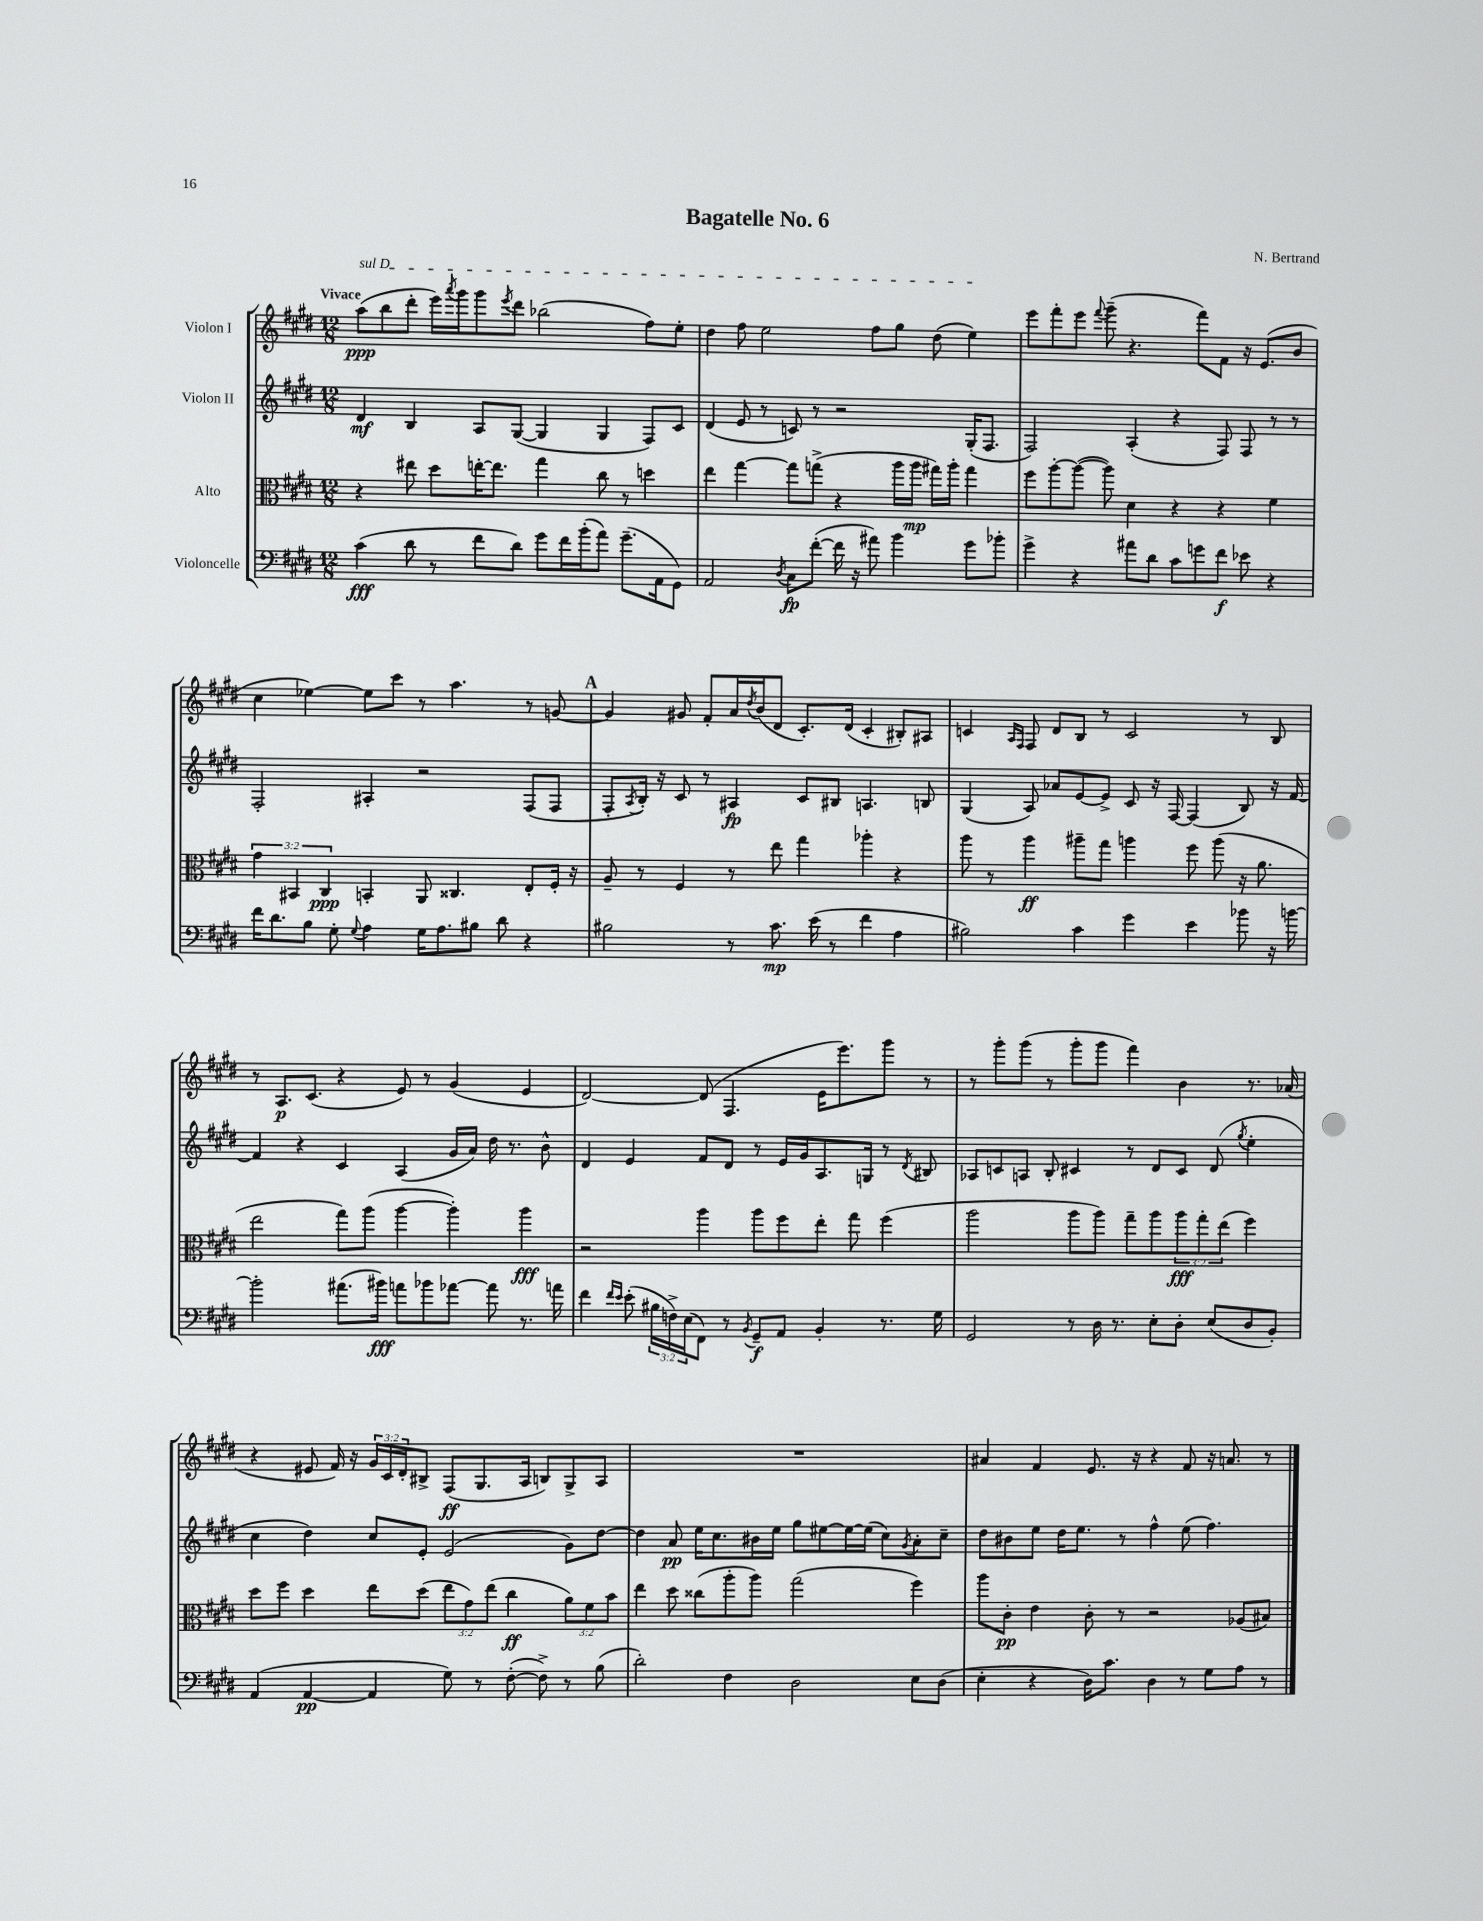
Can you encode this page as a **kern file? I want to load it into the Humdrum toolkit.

**kern	**dynam	**kern	**dynam	**kern	**dynam	**kern	**dynam
*part4	*part4	*part3	*part3	*part2	*part2	*part1	*part1
*staff4	*staff4	*staff3	*staff3	*staff2	*staff2	*staff1	*staff1
*I"Violoncelle	*	*I"Alto	*	*I"Violon II	*	*I"Violon I	*
*clefF4	*	*clefC3	*	*clefG2	*	*clefG2	*
*k[f#c#g#d#]	*	*k[f#c#g#d#]	*	*k[f#c#g#d#]	*	*k[f#c#g#d#]	*
*M12/8	*	*M12/8	*	*M12/8	*	*M12/8	*
=1	=1	=1	=1	=1	=1	=1	=1
!	!	!	!	!	!	!LO:TX:a:B:t=Vivace	!
!	!	!	!	!	!	!LO:TX:a:i:t=sul D	!
(4c#\	fff	4r	.	4d#/	mf	(8aa\L	ppp
.	.	.	.	.	.	8bb\	.
8d#\	.	8ee#X\	.	4B/	.	8ddd#'\J	.
8r	.	8dd#\L	.	.	.	16eee\LL)	.
.	.	.	.	.	.	8qaaa/	.
.	.	.	.	.	.	16ggg#\J	.
8f#\L	.	[16een'\K	.	8A/L	.	8ggg#\	.
.	.	8.ee\J]	.	.	.	.	.
.	.	.	.	.	.	8qeee/	.
8d#\J)	.	.	.	([8G#/J	.	8ddd#\J	.
8g#\L	.	4gg#\	.	4G#/]	.	(2bb-X\	.
16f#\L	.	.	.	.	.	.	.
(16b'\J	.	.	.	.	.	.	.
8a\J)	.	8cc#\	.	4G#/	.	.	.
(8.g#~\L	.	8r	.	.	.	.	.
.	.	4ddn\	.	8F#/L)	.	8ff#\L)	.
16AA\k	.	.	.	.	.	.	.
8GG#\J)	.	.	.	8c#/J	.	8ee'\J	.
=2	=2	=2	=2	=2	=2	=2	=2
2AA/	.	4ee\	.	(4d#/	.	4dd#\	.
.	.	[4gg#\	.	8e/	.	8ff#\	.
.	.	.	.	8r	.	2ee\	.
8qD#/	.	.	.	.	.	.	.
8C#\L	fp	8gg#\L]	.	8cn/)	.	.	.
([8f#'\J	.	(8ggn^\J	.	8r	.	.	.
16f#\]	.	4r	.	2r	.	.	.
16r	.	.	.	.	.	.	.
8a#X\)	.	.	.	.	.	8ff#\L	.
4b\	.	16aa\LL	.	.	.	8gg#\J	.
.	.	16aa\JJ	mp	.	.	.	.
.	.	16gg#X\LL)	.	.	.	(8dd#\	.
.	.	16aa'\JJ	.	.	.	.	.
8g#\L	.	4gg#\	.	(16G#'/KL	.	4ee\)	.
.	.	.	.	8.F#/J	.	.	.
8b-X'\J	.	.	.	.	.	.	.
=3	=3	=3	=3	=3	=3	=3	=3
4g#^\	.	8ff#\L	.	2F#/)	.	8eee\L	.
.	.	[8aa'\	.	.	.	8fff#'\	.
4r	.	(8aa\J_	.	.	.	8eee\J	.
.	.	.	.	.	.	8qqfff#/	.
.	.	8aa\])	.	.	.	(8ggg#~\	.
8a#X\L	.	4d#\	.	(4A'/	.	4.r	.
8d#\J	.	.	.	.	.	.	.
8c#\L	.	4r	.	4r	.	.	.
8gn\	.	.	.	.	.	8fff#\L)	.
8f#\J	f	4r	.	8F#/)	.	8f#\J	.
8e-X\	.	.	.	8F#/	.	16r	.
.	.	.	.	.	.	(8.e/L	.
4r	.	4f#\	.	8r	.	.	.
.	.	.	.	8r	.	8b/J	.
!!LO:LB:g=z
=4	=4	=4	=4	=4	=4	=4	=4
16f#\KL	.	6g#\	.	2F#'/	.	4cc#\	.
8.d#\	.	.	.	.	.	.	.
.	.	6BB#X/	.	.	.	.	.
8B\J	.	.	.	.	.	[4ee-X\)	.
.	.	6C#/	ppp	.	.	.	.
8G#'\	.	.	.	.	.	.	.
8qqG#/	.	.	.	.	.	.	.
4A\	.	4BBn'/	.	4A#X'/	.	8ee-\L]	.
.	.	.	.	.	.	8ccc#\J	.
16G#\KL	.	8AA/	.	2r	.	8r	.
8.A\	.	.	.	.	.	.	.
.	.	4.C##X/	.	.	.	4.aa\	.
8B#X\J	.	.	.	.	.	.	.
8d#\	.	.	.	.	.	.	.
4r	.	8E'/L	.	(8F#/L	.	8r	.
.	.	16F#'/Jk	.	8F#/J	.	[8gn/	.
.	.	16r	.	.	.	.	.
!!LO:REH:place=s1:t=A
=5	=5	=5	=5	=5	=5	=5	=5
2B#X\	.	8A~/	.	8F#'/L	.	4g/]	.
.	.	.	.	8qA/	.	.	.
.	.	8r	.	16B'/Jk)	.	.	.
.	.	.	.	16r	.	.	.
.	.	4F#/	.	8c#/	.	8g#X/	.
.	.	.	.	8r	.	8f#'/L	.
8r	.	8r	.	4A#X/	fp	16a/L	.
.	.	.	.	.	.	8qdd#/	.
.	.	.	.	.	.	(16b/J	.
8.c#\	mp	8ee\	.	.	.	8d#/J	.
.	.	4gg#\	.	8c#/L	.	8.c#'/L)	.
(16e\	.	.	.	.	.	.	.
8r	.	.	.	8B#X/J	.	.	.
.	.	.	.	.	.	(16d#/Jk	.
4f#\	.	4aa-X'\	.	4.An/	.	4c#'/	.
4A\	.	4r	.	.	.	8B#X'/L)	.
.	.	.	.	8Bn/	.	8A#X/J	.
=6	=6	=6	=6	=6	=6	=6	=6
2B#X\)	.	8aa\	.	(4G#/	.	4cn/	.
.	.	8r	.	.	.	.	.
.	.	.	.	.	.	16qqA/LL	.
.	.	.	.	.	.	16qqF#/JJ	.
.	.	4aa\	ff	8A/)	.	8F#/	.
.	.	.	.	8a-X/L	.	8d#/L	.
4c#\	.	8aa#X~\L	.	[8e/	.	8B/J	.
.	.	8gg#\J	.	8e^/J]	.	8r	.
4g#\	.	4aan\	.	8c#/	.	2c/	.
.	.	.	.	16r	.	.	.
.	.	.	.	[16F#/	.	.	.
4e\	.	8ff#\	.	(4F#/]	.	.	.
.	.	(8aa\	.	.	.	.	.
8b-X\	.	16r	.	8B/)	.	8r	.
.	.	8.a\	.	.	.	.	.
16r	.	.	.	16r	.	8B/	.
[16bn\	.	.	.	[16f#/	.	.	.
!!LO:LB:g=z
=7	=7	=7	=7	=7	=7	=7	=7
2b'\]	.	2ee\	.	4f#/]	.	8r	.
.	.	.	.	.	.	8.A/L	p
.	.	.	.	4r	.	.	.
.	.	.	.	.	.	(8.c#/J	.
(8.a#X\L	.	8gg#\L)	.	4c#/	.	4r	.
.	.	(8aa\J	.	.	.	.	.
16b#X\Jk)	fff	.	.	.	.	.	.
8an\L	.	[4aa\	.	(4A/	.	8e/)	.
8b-X\	.	.	.	.	.	8r	.
[8a-X\J	.	4aa'\])	.	16g#/LL	.	(4g#/	.
.	.	.	.	16a/JJ)	.	.	.
8a-\]	.	.	.	16dd#\	.	.	.
.	.	.	.	8.r	.	.	.
8.r	.	4aa\	fff	.	.	4e/	.
.	.	.	.	8b^^\	.	.	.
16an\	.	.	.	.	.	.	.
=8	=8	=8	=8	=8	=8	=8	=8
4f#\	.	2r	.	4d#/	.	[2d#/)	.
16qqf#/LL	.	.	.	.	.	.	.
16qqe/JJ	.	.	.	.	.	.	.
(8e'\	.	.	.	4e/	.	.	.
24B#X\LL	.	.	.	.	.	.	.
24Fn^\)	.	.	.	.	.	.	.
(24E\J	.	.	.	.	.	.	.
8FF#\J)	.	4aa\	.	8f#/L	.	(8d#/]	.
8r	.	.	.	8d#/J	.	4.F#/	.
8qBB/	.	.	.	.	.	.	.
8GG#~/L	f	8aa\L	.	8r	.	.	.
8AA/J	.	8ff#\	.	16e/LL	.	.	.
.	.	.	.	16g#/J	.	.	.
4BB'/	.	8ee'\J	.	8.A/	.	16e\KL	.
.	.	.	.	.	.	8.eee\)	.
.	.	8gg#\	.	.	.	.	.
.	.	.	.	16Gn/Jk	.	.	.
8.r	.	(4ff#\	.	8r	.	8ggg#\J	.
.	.	.	.	8qd#/	.	.	.
.	.	.	.	8B#X/	.	8r	.
16G#\	.	.	.	.	.	.	.
=9	=9	=9	=9	=9	=9	=9	=9
2GG#/	.	2aa\	.	8A-X/L	.	8r	.
.	.	.	.	8cn/	.	8ggg#'\L	.
.	.	.	.	8An/J	.	(8ggg#\J	.
.	.	.	.	8B'/	.	8r	.
8r	.	8aa\L	.	4c#X/	.	8ggg#'\L	.
16D#\	.	8aa\J)	.	.	.	8ggg#\J	.
8.r	.	.	.	.	.	.	.
.	.	8gg#~\L	.	8r	.	4fff#\)	.
8E'\L	.	8aa\	.	8d#/L	.	.	.
8D#'\J	.	12aa\	fff	8c#/J	.	4b\	.
.	.	12gg#'\	.	.	.	.	.
(8E/L	.	.	.	(8d#/	.	.	.
.	.	(12ee\J	.	.	.	.	.
.	.	.	.	8qgg#/	.	.	.
8D#/	.	4ff#\)	.	4ee'\	.	8.r	.
8BB'/J)	.	.	.	.	.	.	.
.	.	.	.	.	.	(16a-X/	.
!!LO:LB:g=z
=10	=10	=10	=10	=10	=10	=10	=10
(4AA/	.	8dd#\L	.	4cc#\	.	4r	.
.	.	8ff#\J	.	.	.	.	.
[4AA/	pp	4dd#\	.	4dd#\)	.	8e#X/	.
.	.	.	.	.	.	16f#/)	.
.	.	.	.	.	.	16r	.
4AA/]	.	8ee\L	.	8cc#/L	.	24g#/LL	.
.	.	.	.	.	.	24c#/	.
.	.	.	.	.	.	24d#'/J	.
.	.	(8dd#\J	.	8e'/J	.	8B#X^/J	.
8G#\)	.	12ee\L	.	(2e/	.	(8F#/L	ff
.	.	12g#\)	.	.	.	.	.
8r	.	.	.	.	.	8.G#/	.
.	.	(12ee\J	.	.	.	.	.
([8F#'\	.	4cc#\	ff	.	.	.	.
.	.	.	.	.	.	16A/Jk	.
8F#^\])	.	.	.	.	.	8Bn/L)	.
8r	.	12a\L)	.	8g#\L)	.	8G#^/	.
.	.	12f#\	.	.	.	.	.
(8B\	.	.	.	[8dd#\J	.	8A/J	.
.	.	12b\J	.	.	.	.	.
=11	=11	=11	=11	=11	=11	=11	=11
2d#'\)	.	4ee\	.	4dd#\]	.	1.r	.
.	.	8dd#\	.	8a/	pp	.	.
.	.	(8cc##X\L	.	16ee\KL	.	.	.
.	.	.	.	8.cc#\	.	.	.
4F#\	.	8aa'\	.	.	.	.	.
.	.	8aa\J)	.	16b#X\L	.	.	.
.	.	.	.	16ee\JJ	.	.	.
2D#\	.	(2gg#\	.	8gg#\L	.	.	.
.	.	.	.	[8ee#X\	.	.	.
.	.	.	.	16ee#\L_	.	.	.
.	.	.	.	(16ee#\JJ]	.	.	.
.	.	.	.	8cc#\L)	.	.	.
.	.	.	.	8qg#/	.	.	.
8E\L	.	4ff#\)	.	8a'\	.	.	.
(8D#\J	.	.	.	8cc#~\J	.	.	.
=12	=12	=12	=12	=12	=12	=12	=12
4E'\	.	8aa\L	.	8dd#\L	.	4a#X/	.
.	.	8c#'\J	pp	8b#X\	.	.	.
4r	.	4e\	.	8ee\J	.	4f#/	.
.	.	.	.	16dd#\KL	.	.	.
.	.	.	.	8.ee\J	.	.	.
16D#\KL)	.	8c#'\	.	.	.	8.e/	.
8.c#\J	.	.	.	.	.	.	.
.	.	8r	.	8r	.	.	.
.	.	.	.	.	.	16r	.
4D#\	.	2r	.	4ff#^^\	.	4r	.
8r	.	.	.	(8ee\	.	8f#/	.
8G#\L	.	.	.	4.ff#\)	.	16r	.
.	.	.	.	.	.	8.an/	.
8A\J	.	(8A-X/L	.	.	.	.	.
8r	.	8B#X/J)	.	.	.	8r	.
==	==	==	==	==	==	==	==
*-	*-	*-	*-	*-	*-	*-	*-
